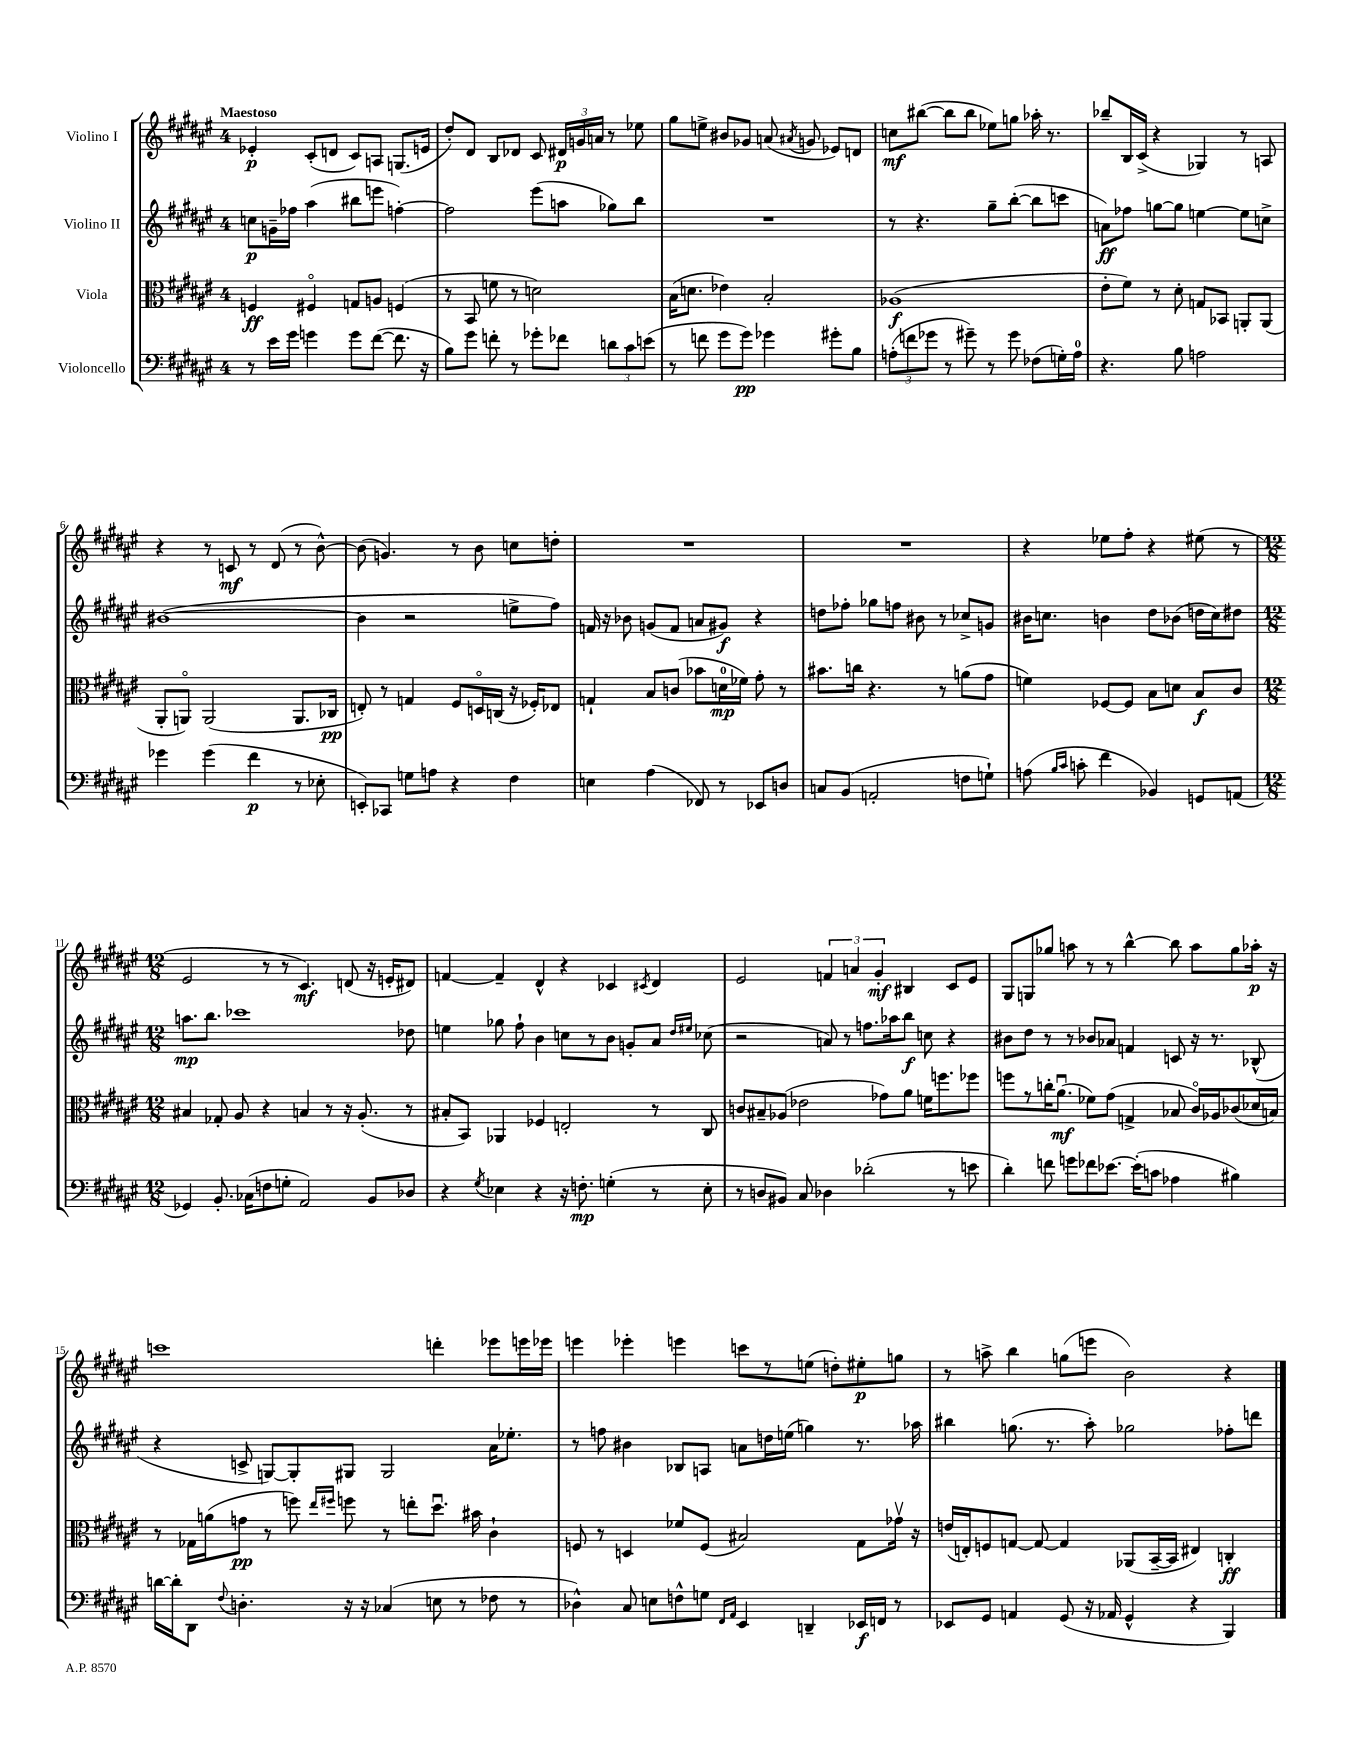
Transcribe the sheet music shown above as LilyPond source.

<<
\new StaffGroup <<
\new Staff = "s0" \with { instrumentName = "Violino I" } {
    \clef treble \key fis \major \once \override Staff.TimeSignature.style = #'single-digit \time 4/4 \tempo "Maestoso"
    \autoBeamOff ees'4-.\p cis'8[-.( d'8] cis'8[) a8] g8.[( e'16] |
    dis''8[-.) dis'8] b8[ des'8] cis'8 \tuplet 3/2 { dis'16[\p g'16 a'16] } r8 ees''8 |
    gis''8[ e''8]-> bis'8[ ges'8] a'8( \acciaccatura { ais'8 } g'8 ees'8[) d'8] |
    c''8[\mf bis''8]~( bis''8[ bis''8] ees''8[) g''8] aes''16-. r8. |
    bes''8[-- b16 cis'16]->( r4 ges4) r8 a8 |
    r4 r8 c'8\mf r8 dis'8( r8 b'8~-^) |
    b'8( g'4.) r8 b'8 c''8[ d''8]-. |
    R1 |
    R1 |
    r4 ees''8[ fis''8]-. r4 eis''8( r8 |
    \numericTimeSignature \time 12/8 eis'2 r8 r8 cis'4.\mf) d'8( r16 e'16[-. dis'8]) |
    f'4~ f'4-- dis'4-^ r4 ces'4 \acciaccatura { cis'8 } dis'4 |
    eis'2 \tuplet 3/2 { f'4 a'4 gis'4-.\mf } bis4 cis'8[ eis'8] |
    gis8[ g8 ges''8] a''8 r8 r8 b''4~-^ b''8 a''8[ ges''8 aes''16]-.\p r16 |
    c'''1 d'''4-. ees'''8[ e'''16 ees'''16] |
    e'''4 ees'''4-. e'''4 c'''8[ r8 e''8]( d''8[-.) eis''8-.\p g''8] |
    r8 a''8-> b''4 g''8[( e'''8] b'2) r4 \bar "|." |
}
\new Staff = "s1" \with { instrumentName = "Violino II" } {
    \clef treble \key fis \major \once \override Staff.TimeSignature.style = #'single-digit \time 4/4
    \autoBeamOff c''8[\p g'16-- fes''16] ais''4( bis''8[ e'''8] f''4~-.) |
    f''2 eis'''8[( a''8] ges''8[) b''8] |
    R1 |
    r8 r4. gis''8[-- b''8]~-.( b''8[ c'''8] |
    a'8[\ff) fes''8] g''8[~ g''8] e''4~ e''8[ c''8]-> |
    bis'1~( |
    bis'4 r2 e''8[-> fis''8]) |
    f'16 r16 bes'8 g'8[( f'8] a'8[ gis'8]\f) r4 |
    d''8[ fes''8]-. ges''8[ f''8] bis'8 r8 ces''8[-> g'8] |
    bis'16[ c''8.] b'4 dis''8[ bes'8]( d''16[ c''16) dis''8] |
    \numericTimeSignature \time 12/8 a''8.[\mp b''8.] ces'''1 des''8 |
    e''4 ges''8 fis''8-! b'4 c''8[ r8 b'8] g'8[-. ais'8] \grace { dis''16[ eis''16] } ces''8( |
    r2 a'8) r8 f''8.[ aes''16 b''8]\f c''8 r4 |
    bis'8[ dis''8] r8 r8 bes'8[ aes'8] f'4 c'8 r16 r8. bes8-^( |
    r4 c'8-> g8[~) g8-. gis8] gis2 ais'16[ ees''8.]-. |
    r8 f''8 bis'4 bes8[ a8] a'8[ d''16 e''16]( g''4) r8. aes''16 |
    bis''4 g''8.( r8. ais''8-.) ges''2 fes''8[-. d'''8] \bar "|." |
}
\new Staff = "s2" \with { instrumentName = "Viola" } {
    \clef alto \key fis \major \once \override Staff.TimeSignature.style = #'single-digit \time 4/4
    \autoBeamOff f4\ff fis4\flageolet g8[ a8] f4( |
    r8 b,8 f'8 r8 d'2) |
    b16[( d'8.] ees'4) b2-. |
    aes1\f( |
    eis'8[-. fis'8]) r8 dis'8-. g8[ bes,8] a,8[-. a,8]( |
    ais,8[-. a,8]\flageolet) a,2( a,8.[ ces16]\pp |
    e8-.) r8 g4 fis8[ d16\flageolet c16]( r16 fes16[-.) ees8] |
    g4-! b8[ c'8]( bes'8[ d'16-0\mp fes'16]) gis'8-. r8 |
    bis'8.[ c''16] r4. r8 a'8[( gis'8] |
    f'4) fes8[~ fes8] b8[ d'8] b8[\f cis'8] |
    \numericTimeSignature \time 12/8 bis4 ges8-. ais8 r4 b4 r8 r16 ais8.-.( r8 |
    bis8[-. b,8]) aes,4 fes4 e2-. r8 cis8 |
    c'8[ bis8-- aes8]( ees'2 ges'8[) ais'8] f'16[ f''8. fes''8] |
    f''8[ r8 c''16-. ais'8.]\downbow\mf( fes'8[) gis'8]( g4-> bes8 cis'16[\flageolet) aes16 ces'8( des'16 b16]) |
    r8 ges16[ a'16( g'8]\pp r8 f''8) \grace { eis''16[ fis''16] } f''8 r8 e''8[-. dis''8.]\downbow bis'16 cis'4-! |
    f8 r8 d4 fes'8[ f8]( bis2) gis8[ ges'16]\upbow r16 |
    e'16[( e16-.) f8 g8]~ g8~ g4 aes,8[( b,16~-- b,16] eis4) c4-.\ff \bar "|." |
}
\new Staff = "s3" \with { instrumentName = "Violoncello" } {
    \clef bass \key fis \major \once \override Staff.TimeSignature.style = #'single-digit \time 4/4
    \autoBeamOff r8 eis'16[ gis'16] g'4 g'8[ fis'8]~( fis'8. r16 |
    b8[) gis'8] f'8-. r8 ges'8[-. fes'8] \tuplet 3/2 { d'8[ cis'8 e'8]( } |
    r8 f'8 gis'8[ gis'8]\pp) ges'4 gis'8[-. b8] |
    \tuplet 3/2 { a8[-.( f'8 ges'8] } r8 gis'8--) r8 gis'8 fes8[( g16-.) a16]-0 |
    r4. b8 a2 |
    ges'4 ges'4( fis'4\p r8 ees8-. |
    e,8[-.) ces,8] g8[ a8] r4 fis4 |
    e4 ais4( fes,8) r8 ees,8[ d8] |
    c8[ b,8]( a,2-. f8[ g8]-!) |
    a8( \grace { b16[ cis'16] } c'8-. fis'4 bes,4) g,8[ a,8]( |
    \numericTimeSignature \time 12/8 ges,4) b,8.-. ces16[( f8 g8]-. ais,2) b,8[ des8] |
    r4 \acciaccatura { gis8 } ees4 r4 r16 f8.-.\mp g4-.( r8 ees8-. |
    r8 d8[ bis,8]) cis8 des4 des'2-.( r8 e'8 |
    dis'4-.) f'8 g'8[ fes'8 ees'8.]~ ees'16[-.( c'8] aes4 bis4) |
    d'16[~ d'16-. dis,8] \appoggiatura { fis8 } d4.-. r16 r16 ces4( e8 r8 fes8 r8 |
    des4-^) cis8 e8[ f8-^ g8] \grace { fis,16[ ais,16] } eis,4 d,4-- ees,16[\f f,16] r8 |
    ees,8[ gis,8] a,4 gis,8( r16 aes,16 gis,4-^ r4 b,,4) \bar "|." |
}
>>
>>
